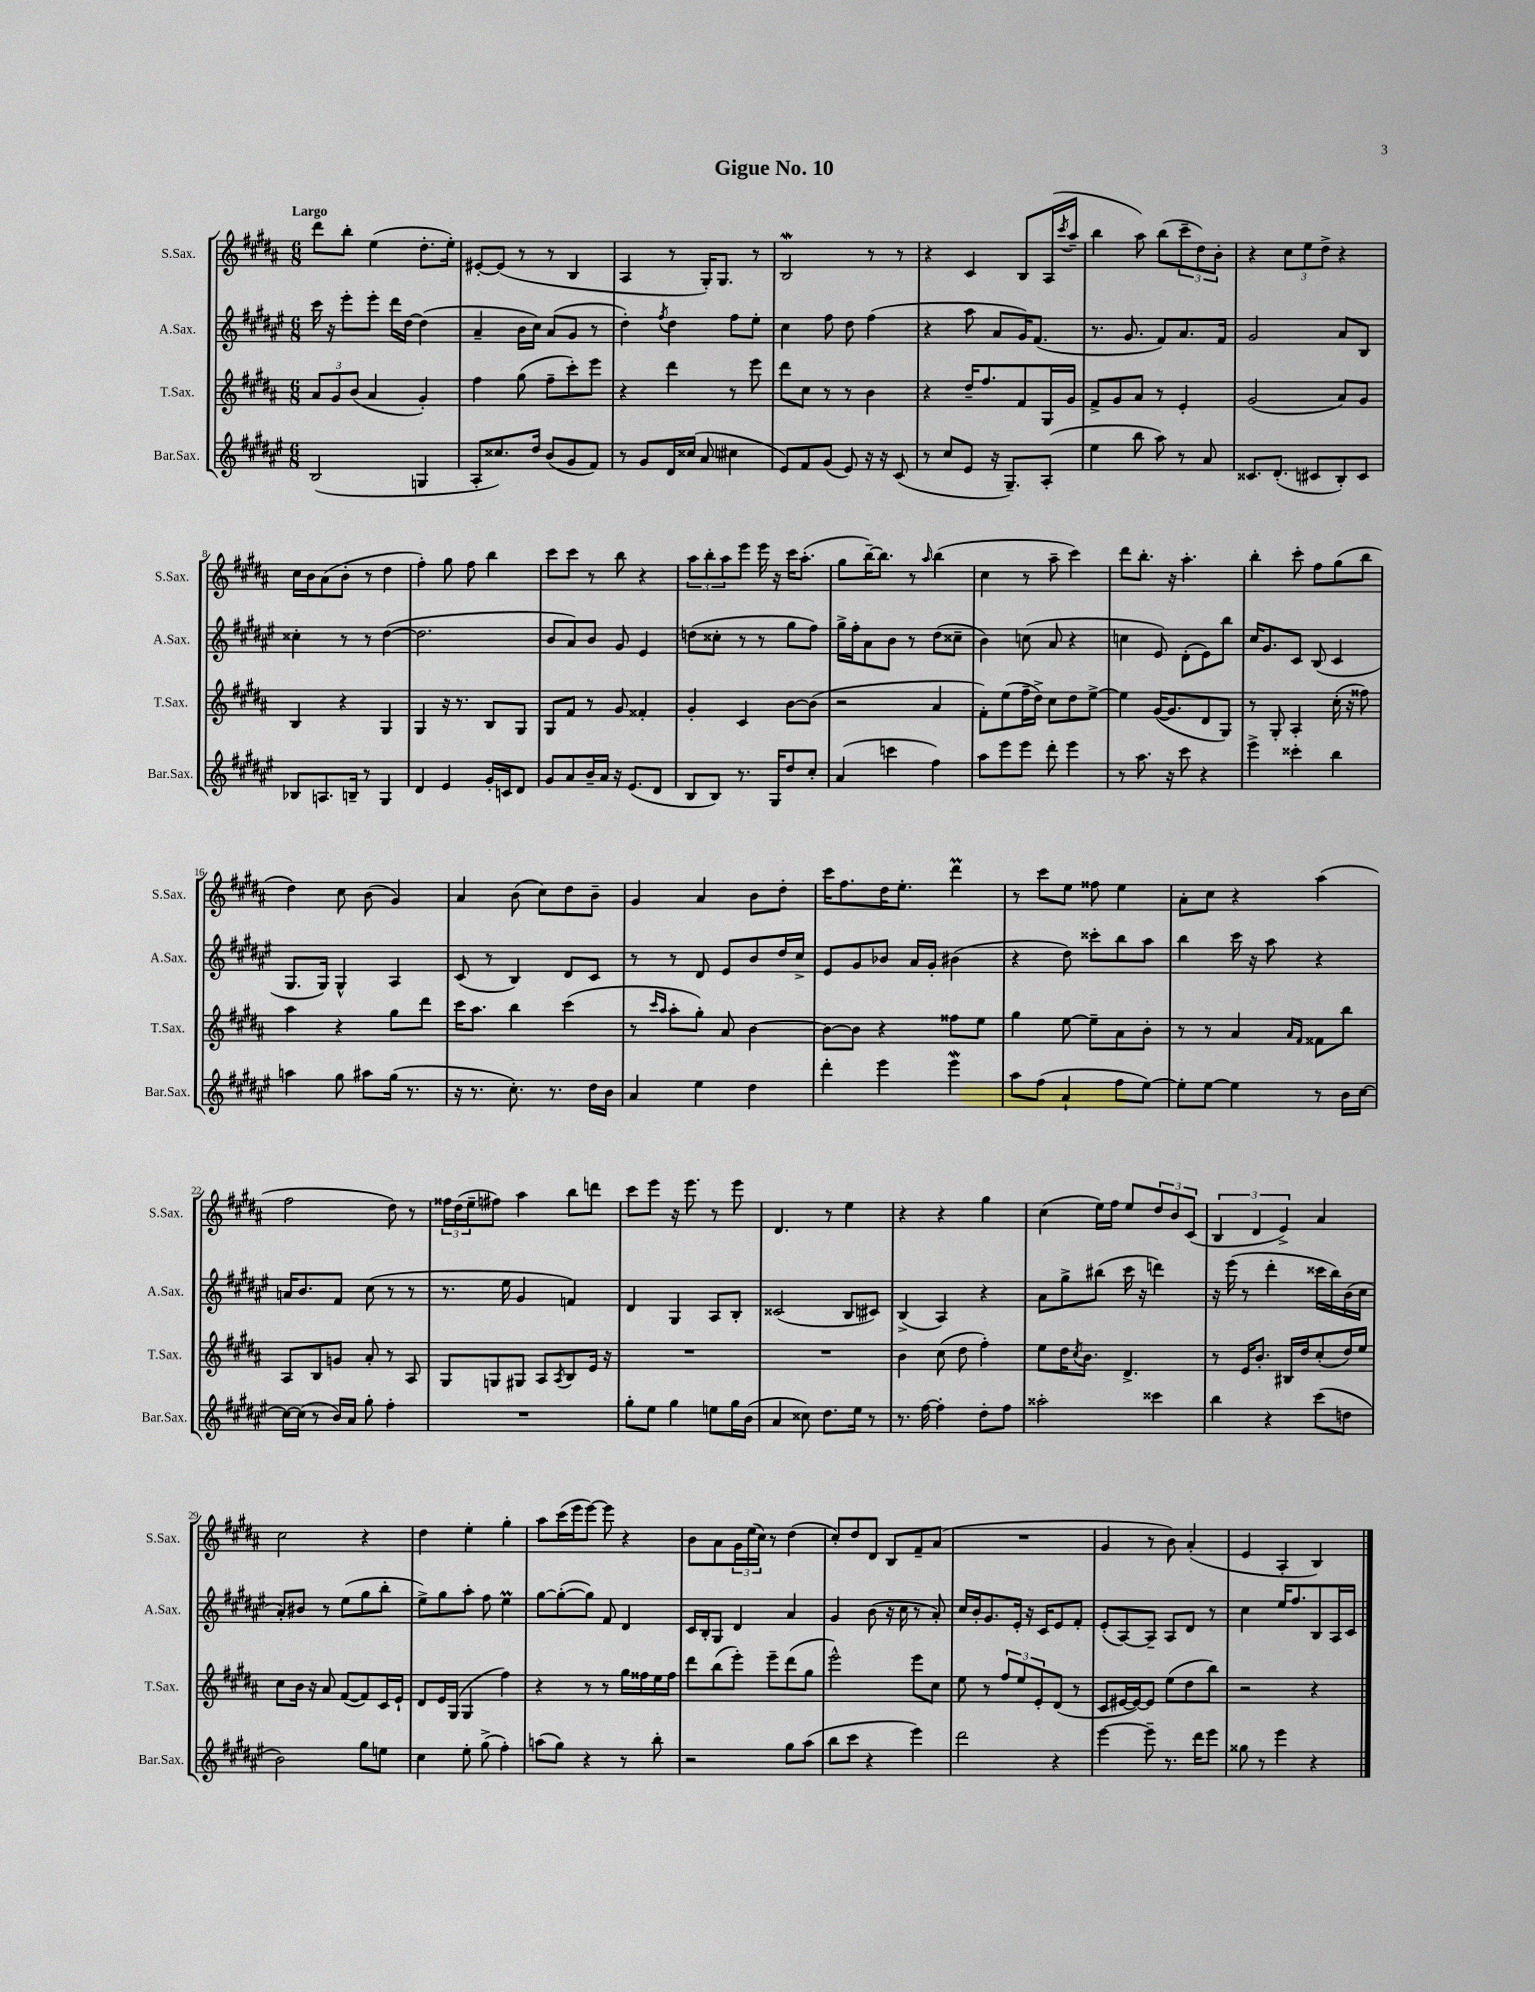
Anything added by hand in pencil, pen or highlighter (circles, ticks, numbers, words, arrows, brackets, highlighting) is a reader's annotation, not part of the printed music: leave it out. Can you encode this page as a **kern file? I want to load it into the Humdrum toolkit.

**kern	**kern	**kern	**kern
*staff4	*staff3	*staff2	*staff1
*clefG2	*clefG2	*clefG2	*clefG2
*k[f#c#g#d#a#e#]	*k[f#c#g#d#a#]	*k[f#c#g#d#a#e#]	*k[f#c#g#d#a#]
*M6/8	*M6/8	*M6/8	*M6/8
(2B	12a#	16ccc#	8ddd#
.	.	16r	.
.	12g#	.	.
.	.	8eee#'	8bb'
.	(12b	.	.
.	4a#	8eee#'	(4ee
.	.	16ddd#	.
.	.	[16dd#	.
4G	4g#')	(4dd#]	8.dd#'
.	.	.	16ee')
=	=	=	=
8A#'	4ff#	4a#~	[8e#'
8.cc##)	.	.	(8e#]
.	(8gg#	16b	8r
16dd#	.	16cc#)	.
(8b	8ff#~	(8a#	8r
8g#	8ccc#')	8g#	4B
8f#)	8eee	8r	.
=	=	=	=
8r	4r	4dd#')	4A#
8g#	.	.	.
.	.	8qff#	.
16d#	4ddd#	4dd#	8r
(16cc##	.	.	.
8a#	.	.	16G#')
.	.	.	8.G#
4cc#	8r	8ff#	.
.	8eee	8ee#'	8r
=	=	=	=
8e#)	8ddd#	4cc#	2B
8f#	8cc#	.	.
(8g#	8r	8ff#	.
8e#)	8r	8dd#	.
16r	4b	(4ff#	8r
16r	.	.	.
(8c#	.	.	8r
=	=	=	=
8r	4r	4r	4r
8cc#	.	.	.
8e#	16dd#~	8aa#	4c#
.	8.ff#	.	.
16r	.	8a#	.
8.G#~)	.	.	.
.	8f#	16g#)	8B
.	.	(8.f#	.
(8A#'	16G#	.	(16A#
.	.	.	8qccc#
.	16g#	.	16aa#~
=	=	=	=
4ee#	8f#^	8.r	4bb
.	8g#	.	.
.	.	8.g#	.
8bb	8a#	.	8aa#)
8aa#)	8r	8f#)	(8bb
8r	4e'	8.a#	12ccc#~
.	.	.	12dd#)
8a#	.	.	.
.	.	.	12b'
.	.	16f#	.
=	=	=	=
8.c##	(2g#	2g#	4r
(8.d#'	.	.	.
.	.	.	12cc#
.	.	.	12ee
8c#	.	.	.
.	.	.	12dd#^
8B')	8a#)	8a#	4r
8c#	8g#	8B	.
=	=	=	=
8B-	4B	4cc##'	16cc#
.	.	.	16b
8.A	.	.	(8a#
.	4r	8r	8b'
16B~	.	.	.
8r	.	8r	8r
4G#	4G#	([4dd#	4dd#
=	=	=	=
4d#	4G#	2.dd#]	4ff#')
4e#	16r	.	8gg#
.	8.r	.	.
.	.	.	8ff#
16g#'	8B	.	4bb
16c	.	.	.
8d#	8G#	.	.
=	=	=	=
8g#	8G#	8b	8ccc#
8a#	8f#	8a#)	8ccc#
16b~	8r	8b	8r
16a#	.	.	.
16r	8g#	8g#	8bb
(8.e#	.	.	.
.	4f##'	4e#	4r
8d#	.	.	.
=	=	=	=
8B	4g#'	(8dd	12aa#
.	.	.	12bb'
8B)	.	8cc##'	.
.	.	.	12aa#
8.r	4c#	8r	8eee
.	.	8r	16eee
16G#	.	.	16r
8dd#	[8b	8gg#	16ccc#
.	.	.	(8.aa#'
8cc#'	(8b]	8ff#)	.
=	=	=	=
(4a#	2r	16gg#^	8gg#
.	.	16ff#'	.
.	.	8a#	[16bb~)
.	.	.	8.bb]
4ccc	.	8b	.
.	.	8r	8r
.	.	.	16qqaa#
4ff#)	4a#	(8dd#	(4bb
.	.	8cc##~	.
=	=	=	=
8aa#	8f#')	4b)	4cc#
8eee#	(8ee	.	.
8eee#	16ff#~	(8cc	8r
.	16dd#^)	.	.
8ddd#'	8cc#	8a#	8aa#~
4eee#	8dd#	4r	4ccc#)
.	[8ee^	.	.
=	=	=	=
8r	4ee]	4cc	8ddd#
8.aa#	.	.	8.bb'
.	([16g#	8e#)	.
16r	8.g#]	.	16r
8ccc#	.	(8d#'	4.aa#'
4r	8d#	8e#)	.
.	8G#)	8bb	.
=	=	=	=
4eee#^	8r	16cc#	4bb'
.	.	8.g#	.
.	8G#'	.	.
4ccc##'	4A#'	8c#	8ccc#'
.	.	(8B	8ff#
4bb	(16cc#'	4c#	(8gg#
.	16r	.	.
.	8ff##)	.	8bb
=	=	=	=
4aa	4aa#	8.G#	4dd#)
.	.	16G#)	.
8gg#	4r	4G#^^	8cc#
8aa#	.	.	(8b
(16gg#	8gg#	4A#	4g#)
8.r	.	.	.
.	8ddd#	.	.
=	=	=	=
16r	16ccc#	(8c#	4a#
8.r	8.aa#	.	.
.	.	8r	.
8.cc#')	4bb	4B)	(8b
.	.	.	8cc#)
8.r	.	.	.
.	(4ccc#	8d#	8dd#
16dd#	.	8c#	8b~
16b	.	.	.
=	=	=	=
4a#	8r	8r	4g#
.	16qqccc#	.	.
.	16qqaa#	.	.
.	8aa#'	8r	.
4ee#	8gg#')	8d#	4a#
.	8a#	8e#	.
4dd#	[4b	8b	8b
.	.	16dd#	8dd#'
.	.	16cc#^	.
=	=	=	=
4ddd#'	8b_	8e#	16ccc#
.	.	.	8.ff#
.	8b]	8g#	.
4eee#	4r	8b-	16dd#
.	.	.	8.ee'
.	.	16a#	.
.	.	16g#'	.
4eee#	8ff##	(4b#	4ddd#
.	8ee	.	.
=	=	=	=
8aa#	4gg#	4r	8r
(8ff#	.	.	8ccc#
4a#`	[8ee	8dd#)	8ee
.	8ee~]	8ccc##'	8ff##
8ff#	8a#	8bb	4ee
[8ee#)	8b'	8aa#	.
=	=	=	=
8ee#']	8r	4bb	8a#'
[8ee#	8r	.	8cc#
4ee#]	4a#	16ccc#	4r
.	.	16r	.
.	.	8aa#	.
.	16qqa#	.	.
.	16qqf#	.	.
8r	8f##	4r	(4aa#
16b	8bb	.	.
[16cc#	.	.	.
=	=	=	=
16cc#_	8A#	16a	2ff#
(16cc#]	.	8.b	.
8r	8B	.	.
16b)	8g	8f#	.
16a#	.	.	.
8gg#'	8a#'	(8cc#	.
4ff#'	8r	8r	8dd#)
.	8A#	8r	8r
=	=	=	=
2.r	8G#	8.r	24ff##
.	.	.	(24dd#
.	.	.	24ee~
.	8G	.	8ff#)
.	.	16ee#	.
.	8G#	4g#	4aa#
.	8A#	.	.
.	8qA#	.	.
.	8B	4f)	8bb
.	16e	.	8ddd
.	16r	.	.
=	=	=	=
8gg#'	2.r	4d#	8ccc#
8ee#	.	.	8eee
4gg#	.	4G#	16r
.	.	.	8.eee
8ee	.	8A#	8r
16gg#	.	8B'	8eee
(16b	.	.	.
=	=	=	=
4a#	2.r	(2c##	4.d#
8cc##)	.	.	.
8.dd#	.	.	8r
.	.	8B	4ee
16ee#	.	.	.
8r	.	8c#)	.
=	=	=	=
8.r	4b	(4B^	4r
[16ff#	.	.	.
4ff#']	(8cc#	4A#)	4r
.	8dd#	.	.
8dd#'	4ff#')	4r	4gg#
8ff#	.	.	.
=	=	=	=
2aa##'	8ee	8a#	(4cc#
.	16dd#	8gg#^	.
.	8qcc#	.	.
.	8.b	.	.
.	.	(8bb#	16ee)
.	.	.	16ff#
.	4.d#^	16ccc#	8ee
.	.	16r	.
4ccc##	.	4ddd)	12dd#
.	.	.	12b
.	.	.	(12c#
=	=	=	=
4bb	8r	16r	6B
.	.	(16eee#	.
.	16e	8r	.
.	.	.	6d#
.	8.b'	.	.
4r	.	4ddd#'	.
.	.	.	6e^)
.	16B#	.	.
.	16dd#	.	.
(8ccc#	(8cc#'	16ccc##	4a#
.	.	16bb)	.
8dd	16dd#)	(16b	.
.	16ee	16cc#	.
=	=	=	=
2b)	8cc#	8a#')	2cc#
.	16b	8b#	.
.	16r	.	.
.	8a#	8r	.
.	([8f#	(8ee#	.
8gg#	8f#])	8gg#	4r
8ee	16c#	8bb'	.
.	16e`	.	.
=	=	=	=
4cc#	8d#	8ee#^)	4dd#
.	16e	8gg#	.
.	(16G#	.	.
8ee#'	4G#	8aa#'	4ee'
(8gg#^	.	8ff#	.
4ff#')	4ff#)	4ee#	4gg#'
=	=	=	=
(8aa	4r	[8gg#	8aa#
8gg#)	.	(8gg#'_	(16ccc#
.	.	.	16eee
4r	8r	8gg#])	[8eee)
.	8r	8f#	8eee]
8r	16gg#	4d#	4r
.	16ff##	.	.
8bb'	16ee	.	.
.	16ff##	.	.
=	=	=	=
2r	8ddd#	16c#	8b
.	.	16B'	.
.	(8bb	8G#	8a#
.	8eee')	4d#	24g#
.	.	.	(24ee
.	.	.	24cc#)
.	8eee~	.	8r
8gg#	(8ddd#	4a#	(4dd#
(8aa#	8gg#	.	.
=	=	=	=
8bb	2eee^^)	4g#	8cc#')
8ccc#	.	.	8dd#
4r	.	(8b	8d#
.	.	16r	8B
.	.	16cc#	.
4eee#)	8eee	8r	8f#~
.	8cc#	8a#')	(8a#
=	=	=	=
2ddd#	8ee	16cc#	2.r
.	.	16b'	.
.	8r	8.g#	.
.	12ff#	.	.
.	.	16e#'	.
.	12ee	.	.
.	.	16r	.
.	12e'	.	.
.	.	16c#	.
4r	(8d#	8e#	.
.	8r	8f#'	.
=	=	=	=
[4eee#	8c#	(8e#'	4g#
.	[16e#	[8A#)	.
.	16e#_)	.	.
8eee#~]	8e#]	8A#~]	8r
8.r	(8ee	8A#	8b)
.	8dd#	8d#	(4a#'
16ddd#	.	.	.
8eee#	8bb)	8r	.
=	=	=	=
8gg##	2r	4cc#	4e
8r	.	.	.
4eee#	.	16ee#	4A#'
.	.	8.ff#	.
4r	4r	8B	4B)
.	.	16A#	.
.	.	16c#	.
==	==	==	==
*-	*-	*-	*-
